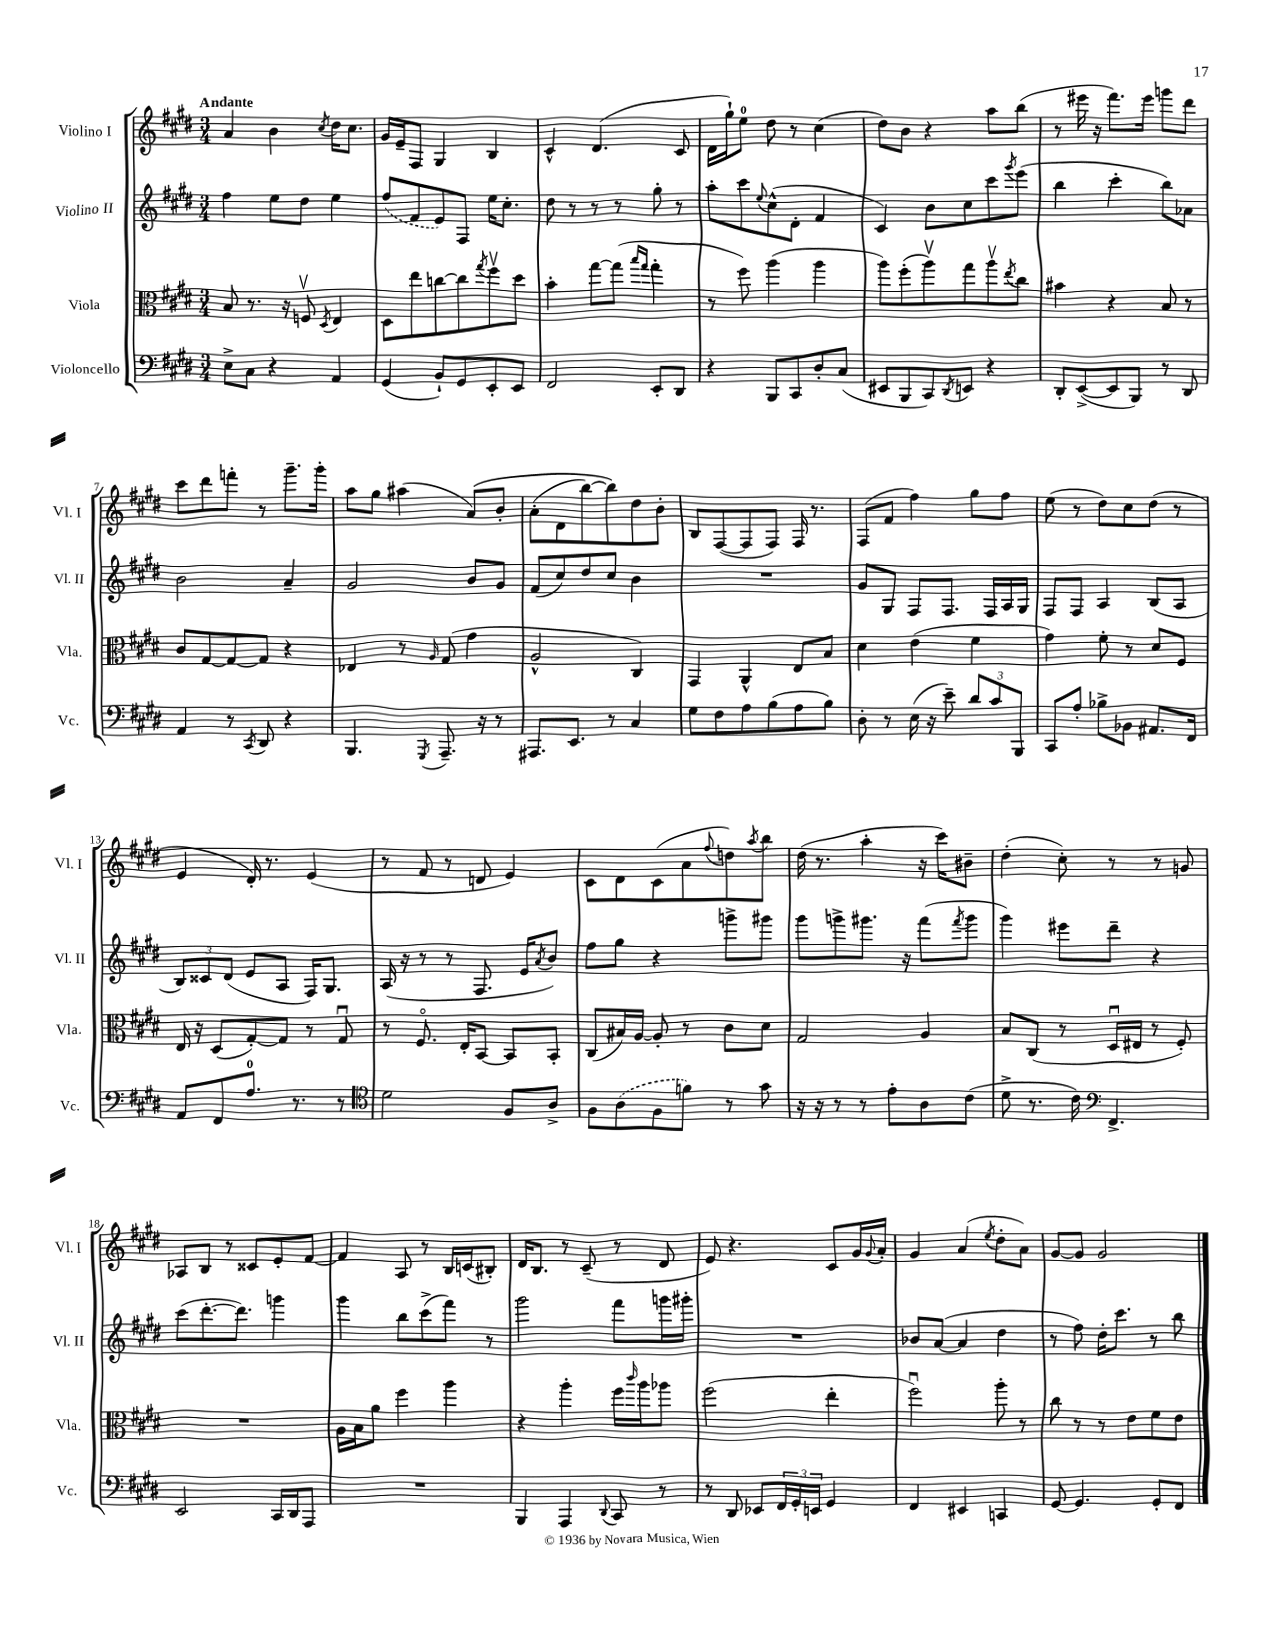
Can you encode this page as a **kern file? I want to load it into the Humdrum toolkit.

**kern	**kern	**kern	**kern
*staff4	*staff3	*staff2	*staff1
*clefF4	*clefC3	*clefG2	*clefG2
*k[f#c#g#d#]	*k[f#c#g#d#]	*k[f#c#g#d#]	*k[f#c#g#d#]
*M3/4	*M3/4	*M3/4	*M3/4
8E^	8B	4ff#	4a
8C#	8.r	.	.
4r	.	8ee	4b
.	16r	.	.
.	8Fv	8dd#	.
.	8qD#	.	8qcc#
4AA	4E	4ee	16dd#
.	.	.	8.cc#
=	=	=	=
(4GG#	8D#	(8ff#	16g#
.	.	.	16e~
.	8ee	8f#	8F#
8BB`)	[8cc	8e)	4G#
8GG#	8cc]	8F#	.
.	8qgg#	.	.
8EE'	8ff#v	16ee	4B
.	.	8.cc#'	.
8EE	8dd#	.	.
=	=	=	=
2FF#	4b'	8dd#	4c#^^
.	.	8r	.
.	[8gg#	8r	(4.d#
.	(8gg#]	8r	.
.	16qqbb	.	.
.	16qqgg#	.	.
8EE'	4gg#'	8gg#'	.
8DD#	.	8r	8c#
=	=	=	=
4r	8r	8aa'	16d#
.	.	.	16gg#`)
.	8ff#)	8ccc#	8ee
.	.	8qqee	.
8BBB	(4aa	(8cc#^^	8dd#
8CC#	.	8d#'	8r
8D#'	4aa	4f#	(4cc#
(8C#	.	.	.
=	=	=	=
8EE#	8aa)	4c#)	8dd#)
8BBB	(8ff#'	.	8b
8CC#)	8aav)	8b	4r
8qDD#	.	.	.
8EE	8gg#	8cc#	.
4r	8aav	8ccc#	8aa
.	8qee	8qggg#	.
.	8cc#	(8eee	(8bb
=	=	=	=
8DD#'	4b#	4bb	8r
([8EE^	.	.	16eee#
.	.	.	16r
8EE]	4r	4ccc#'	8.fff#)
8BBB)	.	.	.
.	.	.	16eee#
8r	8B	8bb)	8ggg
8DD#	8r	8a-	8ddd#
=	=	=	=
4AA	8c#	2b	8ccc#
.	[8G#	.	8ddd#
8r	8G#_	.	8fff'
8qCC#	.	.	.
8DD#	8G#]	.	8r
4r	4r	4a~	8.ggg#~
.	.	.	16ggg#'
=	=	=	=
4.BBB	4E-	2g#	8aa
.	.	.	8gg#
.	8r	.	(4aa#
8qGGG#	16qqA	.	.
8.AAA~	(8G#	.	.
.	4g#	8b	&(8a)
16r	.	.	.
8r	.	8g#	8b'
=	=	=	=
8.AAA#	2A^^	(8f#	(8a'
.	.	8cc#)	8d#
8.EE	.	.	.
.	.	8dd#	[8bb)
8r	.	8cc#	8bb]&)
4C#	4C#)	4b	8dd#
.	.	.	8b'
=	=	=	=
8G#	4GG#	2.r	8B
8F#	.	.	([8F#
8A	4AA^^	.	8F#]
(8B	.	.	8F#)
8A	8E	.	16F#
.	.	.	8.r
8B)	8B	.	.
=	=	=	=
8D#'	4d#	8g#	(8F#
8r	.	8G#	8f#
(16E	(4e	8F#	4ff#)
16r	.	.	.
8e~)	.	8.F#	.
12d#	4f#	.	8gg#
.	.	16F#	.
12c#	.	.	.
.	.	16A	8ff#
12BBB	.	.	.
.	.	16G#	.
=	=	=	=
8CC#	4g#)	8F#	(8ee
8A'	.	8F#	8r
8B-^	8f#'	4A	8dd#)
8BB-	8r	.	8cc#
8.AA#	8d#	(8B	(8dd#
.	8F#	8A	8r
16FF#	.	.	.
=	=	=	=
8AA	16E	12B)	4e
.	16r	.	.
.	.	12c##	.
8FF#	(8D#	.	.
.	.	(12d#	.
8.A	[8G#')	8e	16d#')
.	.	.	8.r
.	8G#]	8A	.
8.r	.	.	.
.	8r	16F#)	(4e
.	.	8.G#	.
8r	8G#u	.	.
=	=	=	=
*clefC4	*	*	*
2d#	8r	(16A	8r
.	.	16r	.
.	8.F#o	8r	8f#
.	.	8r	8r
.	16E'	.	.
.	[8BB	8.F#	8d
8F#	8BB]	.	4e)
.	.	16e	.
.	.	8qa	.
8A^	8BB'	8b)	.
=	=	=	=
8F#	(8C#	8ff#	8c#
(8A	16B#)	8gg#	8d#
.	[16A	.	.
8F#	8A']	4r	(8c#
8f)	8r	.	8a
.	.	.	8qqff#
8r	8c#	8ggg^	8dd)
.	.	.	8qaa
8g#	8d#	8ggg#	8bb
=	=	=	=
16r	2G#	8ggg#	(16dd#
16r	.	.	8.r
8r	.	8ggg^	.
8r	.	8.ggg#	4aa'
8e'	.	.	.
.	.	16r	.
8A	4A	(8fff#	16r
.	.	.	16ccc#)
.	.	8qfff#	.
(8c#	.	8ggg#	8b#~
=	=	=	=
8d#^	8B	4ggg#)	(4dd#'
8.r	(8C#	.	.
.	8r	8eee#	8cc#')
16c#)	.	.	.
*clefF4	*	*	*
4.FF#^	16D#u	8ddd#~	8r
.	16E#	.	.
.	8r	4r	8r
.	8F#')	.	8g
=	=	=	=
2EE	2.r	(8ccc#	8A-
.	.	[8.ddd#'	8B
.	.	.	8r
.	.	8.ddd#])	.
.	.	.	8c##
16CC#	.	4ggg	8e'
16DD#	.	.	.
8AAA	.	.	[8f#
=	=	=	=
2.r	16A	4ggg#	4f#]
.	16B	.	.
.	8a	.	.
.	4ff#	8bb	8A
.	.	(8ccc#^	8r
.	4aa	8fff#)	16B
.	.	.	(16c
.	.	8r	8B#')
=	=	=	=
4BBB	4r	2ggg#	16d#
.	.	.	8.B
4AAA	4aa'	.	8r
.	.	.	(8c#~
8qqDD#	.	.	.
8CC#	16ff#	8fff#	8r
.	16qqccc#	.	.
.	16aa	.	.
8r	8aa-	16ggg	8d#
.	.	16ggg#'	.
=	=	=	=
8r	(2ff#	2.r	8e)
8DD#	.	.	4.r
8EE-	.	.	.
24FF#	.	.	.
24GG#'	.	.	.
24EE	.	.	.
4GG#	4ee'	.	8c#
.	.	.	16g#
.	.	.	8qqg#
.	.	.	16a'
=	=	=	=
4FF#	2ff#u)	8b-	4g#
.	.	([8a	.
4EE#	.	4a]	(4a
.	.	.	8qee
4CC	8aa'	4dd#	8dd#'
.	8r	.	8a)
=	=	=	=
[8GG#	8cc#	8r	[8g#
4.GG#]	8r	8ff#)	8g#]
.	8r	16dd#'	2g#
.	.	8.ccc#	.
.	8e	.	.
8GG#'	8f#	8r	.
8FF#	8e	8bb	.
==	==	==	==
*-	*-	*-	*-
